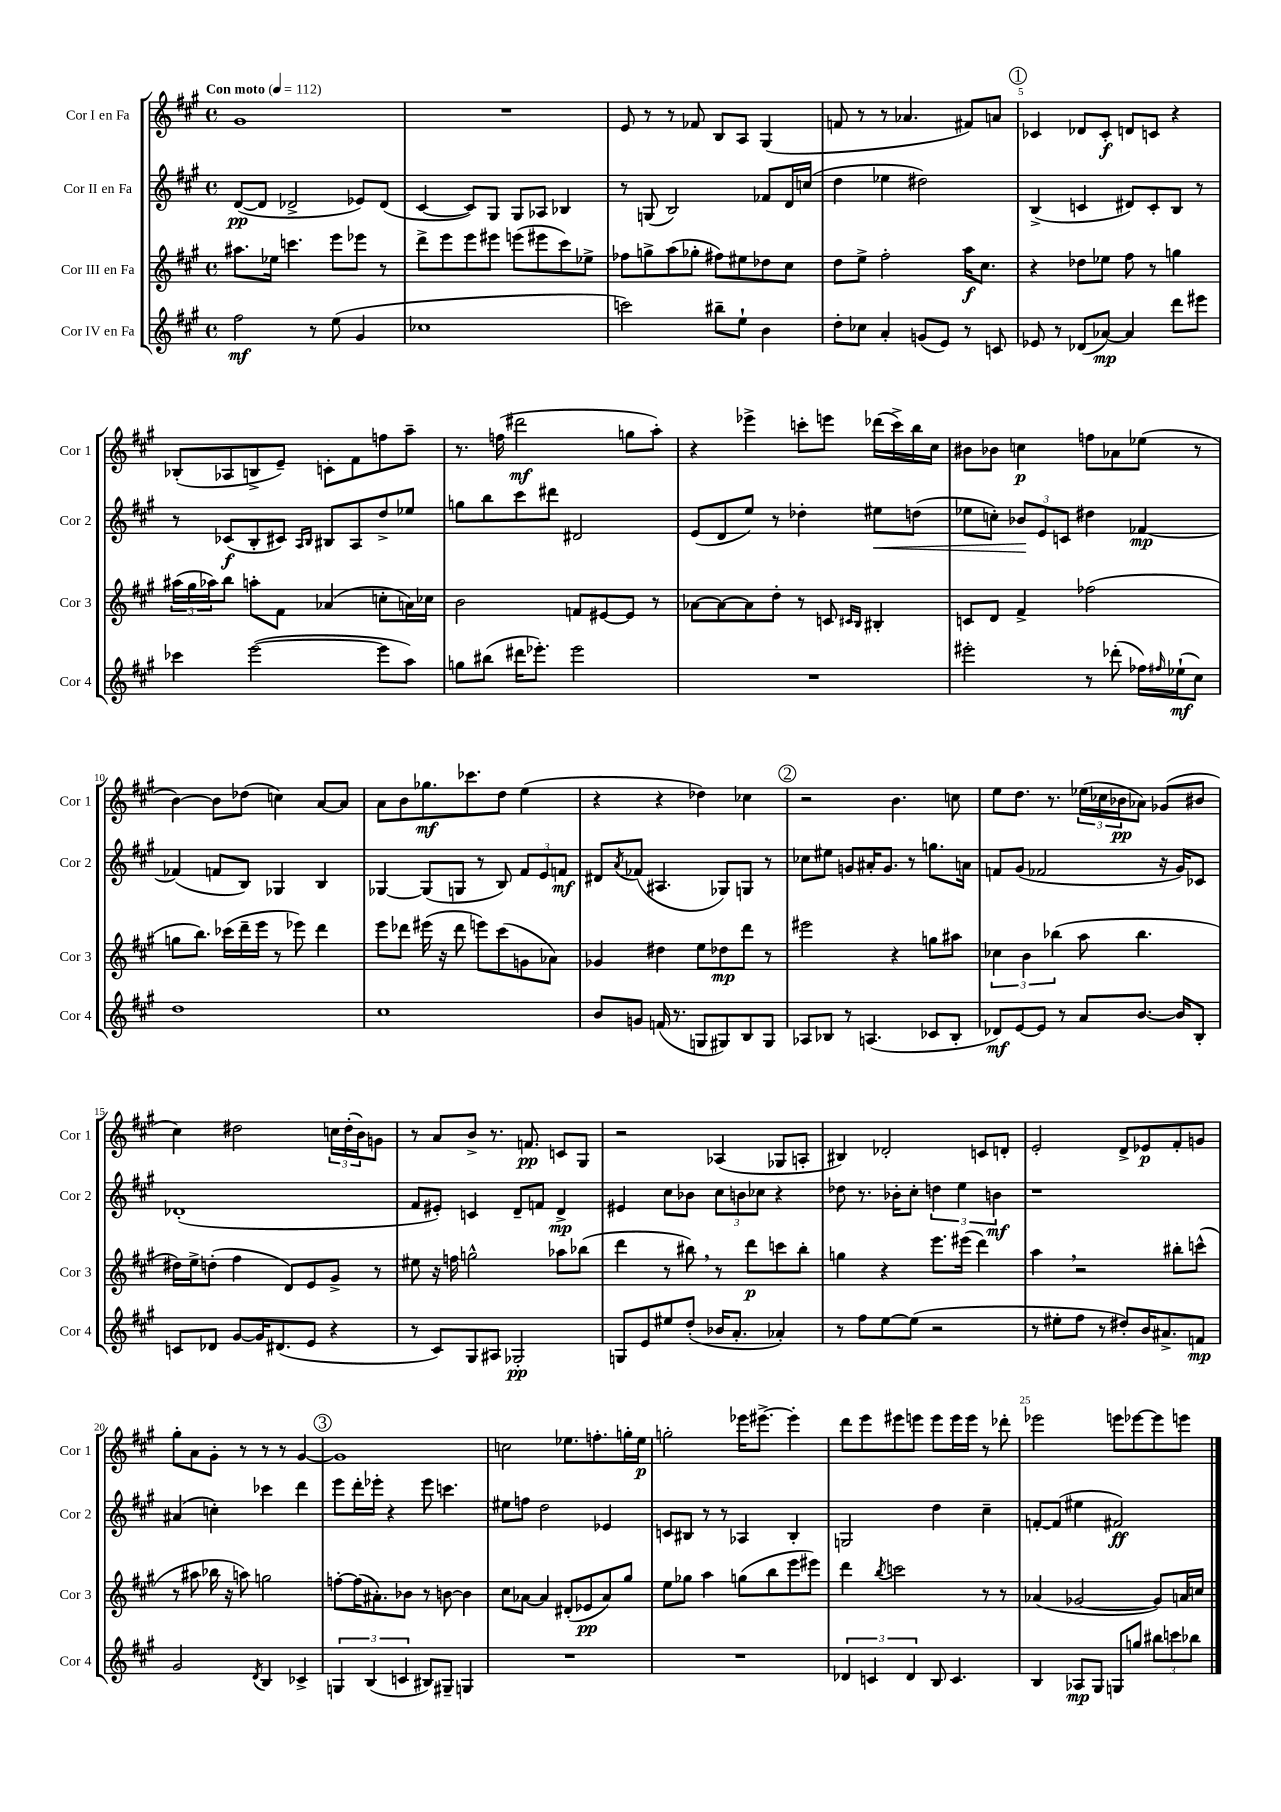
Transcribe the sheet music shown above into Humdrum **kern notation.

**kern	**kern	**kern	**kern
*staff4	*staff3	*staff2	*staff1
*clefG2	*clefG2	*clefG2	*clefG2
*k[f#c#g#]	*k[f#c#g#]	*k[f#c#g#]	*k[f#c#g#]
*M4/4	*M4/4	*M4/4	*M4/4
*met(c)	*met(c)	*met(c)	*met(c)
*MM112	*MM112	*MM112	*MM112
2ff#	8.aa#	([8d	1g#
.	.	8d]	.
.	16ee-	.	.
.	4.ccc	2d-^	.
8r	.	.	.
(8ee	8eee	.	.
4g#	8eee-	8e-)	.
.	8r	(8d-	.
=	=	=	=
1cc-	8ddd^	[4c#	1r
.	8eee	.	.
.	8eee	8c#])	.
.	8eee#	8G#	.
.	(8eee	8G#	.
.	8eee#	8A-	.
.	8ccc#)	4B-	.
.	8ee-^	.	.
=	=	=	=
2ccc)	8ff-	8r	8e
.	8gg^	(8G	8r
.	(8aa	2B)	8r
.	8gg-'	.	8f-
8bb#~	8ff#)	.	8B
8ee`	8ee#	.	8A
4b	8dd-	8f-	(4G#
.	8cc#	16d	.
.	.	(16cc	.
=	=	=	=
8dd'	8dd	4dd	8f
8cc-	8ee^	.	8r
4a'	2ff#'	4ee-	8r
.	.	.	4.a-
(8g	.	2dd#)	.
8e)	.	.	.
8r	16aa	.	8f#)
.	8.cc#	.	.
8c	.	.	8a
=	=	=	=
8e-	4r	(4B^	4c-
8r	.	.	.
(8d-	8dd-	4c	8d-
[8a-)	8ee-	.	8c-'
4a-]	8ff#	8d#)	8d
.	8r	8c'	8c
8ddd	4gg	8B	4r
8eee#	.	8r	.
=	=	=	=
4ccc-	(24aa#	8r	(8B-'
.	24gg#	.	.
.	24aa-)	.	.
.	8bb	(8c-	8A-
([2eee	8aa'	8B'	8B^
.	8f#	8c#)	8e~)
.	.	16qqA	.
.	.	16qqB	.
.	(4a-	8B#	8c'
.	.	8A	8f#
8eee]	8cc'	8dd^	8ff
8aa)	16a)	8ee-	8aa~
.	16cc-	.	.
=	=	=	=
8gg	2b	8gg	8.r
(8bb#	.	8bb	.
.	.	.	(16ff
16ddd#	.	8ccc#	2ddd#
8.eee-')	.	.	.
.	.	8ddd#	.
2eee-	8f	2d#	.
.	[8e#	.	.
.	8e#]	.	8gg
.	8r	.	8aa')
=	=	=	=
1r	[8a-	(8e	4r
.	8a-_	8d	.
.	8a-]	8ee)	4eee-^
.	8dd'	8r	.
.	8r	4dd-'	8ccc'
.	8c	.	8eee
.	16qqc#	.	.
.	16qqB	.	.
.	4B#'	8ee#	(16ddd-
.	.	.	16ccc^)
.	.	(8dd	16bb
.	.	.	16cc#
=	=	=	=
2eee#'	8c	8ee-	8b#
.	8d	8cc')	8b-
.	4f#^	12b-	4cc
.	.	12e	.
.	.	12c	.
8r	(2ff-	4dd#	8ff
(8ddd-'	.	.	8a-
16ff-)	.	[4f-	(8ee-
16qqff#	.	.	.
(16ee-`	.	.	.
8cc#)	.	.	8r
=	=	=	=
1dd	8gg	(4f-]	[4b)
.	8.bb)	.	.
.	.	8f	8b]
.	(16ccc-	.	.
.	16ddd~	8B)	(8dd-
.	16eee	.	.
.	8r	4G-	4cc)
.	8eee-)	.	.
.	4ddd	4B	[8a
.	.	.	8a]
=	=	=	=
1cc#	8eee	[4G-	8a
.	8ddd-	.	8b
.	(16eee#	(8G-]	8.gg-
.	16r	.	.
.	8ddd-	8G	.
.	.	.	8.ccc-
.	8eee)	8r	.
.	(8ccc#	8B)	8dd
.	8g	12f#	(4ee
.	.	12e	.
.	8a-)	.	.
.	.	12f	.
=	=	=	=
8b	4g-	8d#	4r
.	.	8qa	.
8g	.	(8f-	.
(16f	4dd#	4.A#	4r
8.r	.	.	.
8G	8ee	.	4dd-)
8G#)	8dd-	8G-)	.
8B	8ddd	8G	4cc-
8G#	8r	8r	.
=	=	=	=
8A-	2eee#	8cc-	2r
8B-	.	8ee#	.
8r	.	8g	.
(4.A	.	16a#'	.
.	.	8.g	.
.	4r	.	4.b
.	.	8r	.
8c-	8gg	8.gg	.
8B-'	8aa#	.	8cc
.	.	16a	.
=	=	=	=
8d-)	6cc-	8f	8ee
[8e	.	(8g#	8.dd
.	6b	.	.
8e]	.	2f-	.
.	.	.	8.r
.	(6bb-	.	.
8r	.	.	.
8a	8aa	.	(24ee-
.	.	.	24cc-
.	.	.	24b-
[8.b	4.bb-	.	8a-)
.	.	16r	(8g-
16b]	.	16g#)	.
8B'	.	8c-	8b#
=	=	=	=
8c	16dd#)	(1d-'	4cc#)
.	16ee^	.	.
8d-	(8dd'	.	.
[8g#	4ff#	.	2dd#
16g#]	.	.	.
(8.d#	.	.	.
.	8d)	.	.
8e	8e	.	.
4r	8g#^	.	24cc
.	.	.	(24dd#'
.	.	.	24b)
.	8r	.	8g
=	=	=	=
8r	8ee#	8f#	8r
8c#)	16r	8e#')	8a
.	16ff	.	.
8G#	2gg^^	4c	8b^
8A#	.	.	8.r
2G-'	.	8d~	.
.	.	.	8.f
.	.	8f	.
.	8aa-	4d^	8c
.	(8bb-	.	8G#
=	=	=	=
8G	4ddd	4e#	2r
8e	.	.	.
8ee#	8r	8cc#	.
(8dd'	8bb#)	8b-	.
16b-	8r	12cc#	(4A-
8.a'	.	.	.
.	.	12b	.
.	8ddd	.	.
.	.	12cc-	.
4a-')	8ccc	4r	8G-
.	8bb#'	.	8A'
=	=	=	=
8r	4gg	8dd-	4B#)
8ff#	.	8.r	.
[8ee	4r	.	2d-'
.	.	16b-'	.
(8ee]	.	8cc#'	.
2r	8.eee	6dd	.
.	.	6ee	.
.	(16eee#	.	.
.	4ddd)	.	8c
.	.	6b	.
.	.	.	8d'
=	=	=	=
8r	4aa	1r	2e'
8ee#'	.	.	.
8ff#	2r	.	.
8r	.	.	.
8dd#')	.	.	8d^
16b	.	.	8e-
8.a#^	.	.	.
.	8bb#'	.	8f#'
8f	(8ccc^^	.	8g
=	=	=	=
2g#	8r	(4a#	8gg#'
.	8aa#	.	8a
.	16bb-	4cc')	8g#'
.	16r	.	.
.	8aa)	.	8r
8qd	.	.	.
4B	2gg	4ccc-	8r
.	.	.	8r
4c-^	.	4ddd	[4g#
=	=	=	=
6G	[8ff'	8eee	1g#]
.	(16ff]	16ddd'	.
(6B	.	.	.
.	8.a#')	16eee-'	.
.	.	4r	.
6c	.	.	.
.	8b-	.	.
8B#)	8r	8eee-	.
8G#~	[8b	4.ccc	.
4G	4b]	.	.
=	=	=	=
1r	8cc#	8ee#	2cc
.	[8a-	8ff	.
.	4a-]	2dd	.
.	(8d#'	.	8.ee-
.	8e-	.	.
.	.	.	8.ff'
.	8a-)	4e-	.
.	8gg#	.	16gg'
.	.	.	16ee-
=	=	=	=
1r	8ee	8c	2gg'
.	8gg-	8B#	.
.	4aa	8r	.
.	.	8r	.
.	(8gg	4A-	16eee-
.	.	.	[8.eee#^
.	8bb	.	.
.	8eee	4B#'	4eee#']
.	8eee#)	.	.
=	=	=	=
6d-	4ddd	2G	8ddd
.	.	.	8eee
6c	.	.	.
.	8qbb	.	.
.	2ccc	.	8eee#
6d-	.	.	.
.	.	.	8eee
8B	.	4dd	8eee
4.c	.	.	16eee
.	.	.	16eee
.	8r	4cc#~	8r
.	8r	.	8ddd-'
=	=	=	=
4B	(4a-	[8f'	2eee-
.	.	(8f]	.
8A-	[2g-	4ee#	.
8G#	.	.	.
8G	.	2f#)	8eee
8gg	.	.	[8eee-
12bb#	8g-])	.	8eee-]
12ccc	.	.	.
.	16a	.	8eee
12bb-	.	.	.
.	16cc	.	.
==	==	==	==
*-	*-	*-	*-
